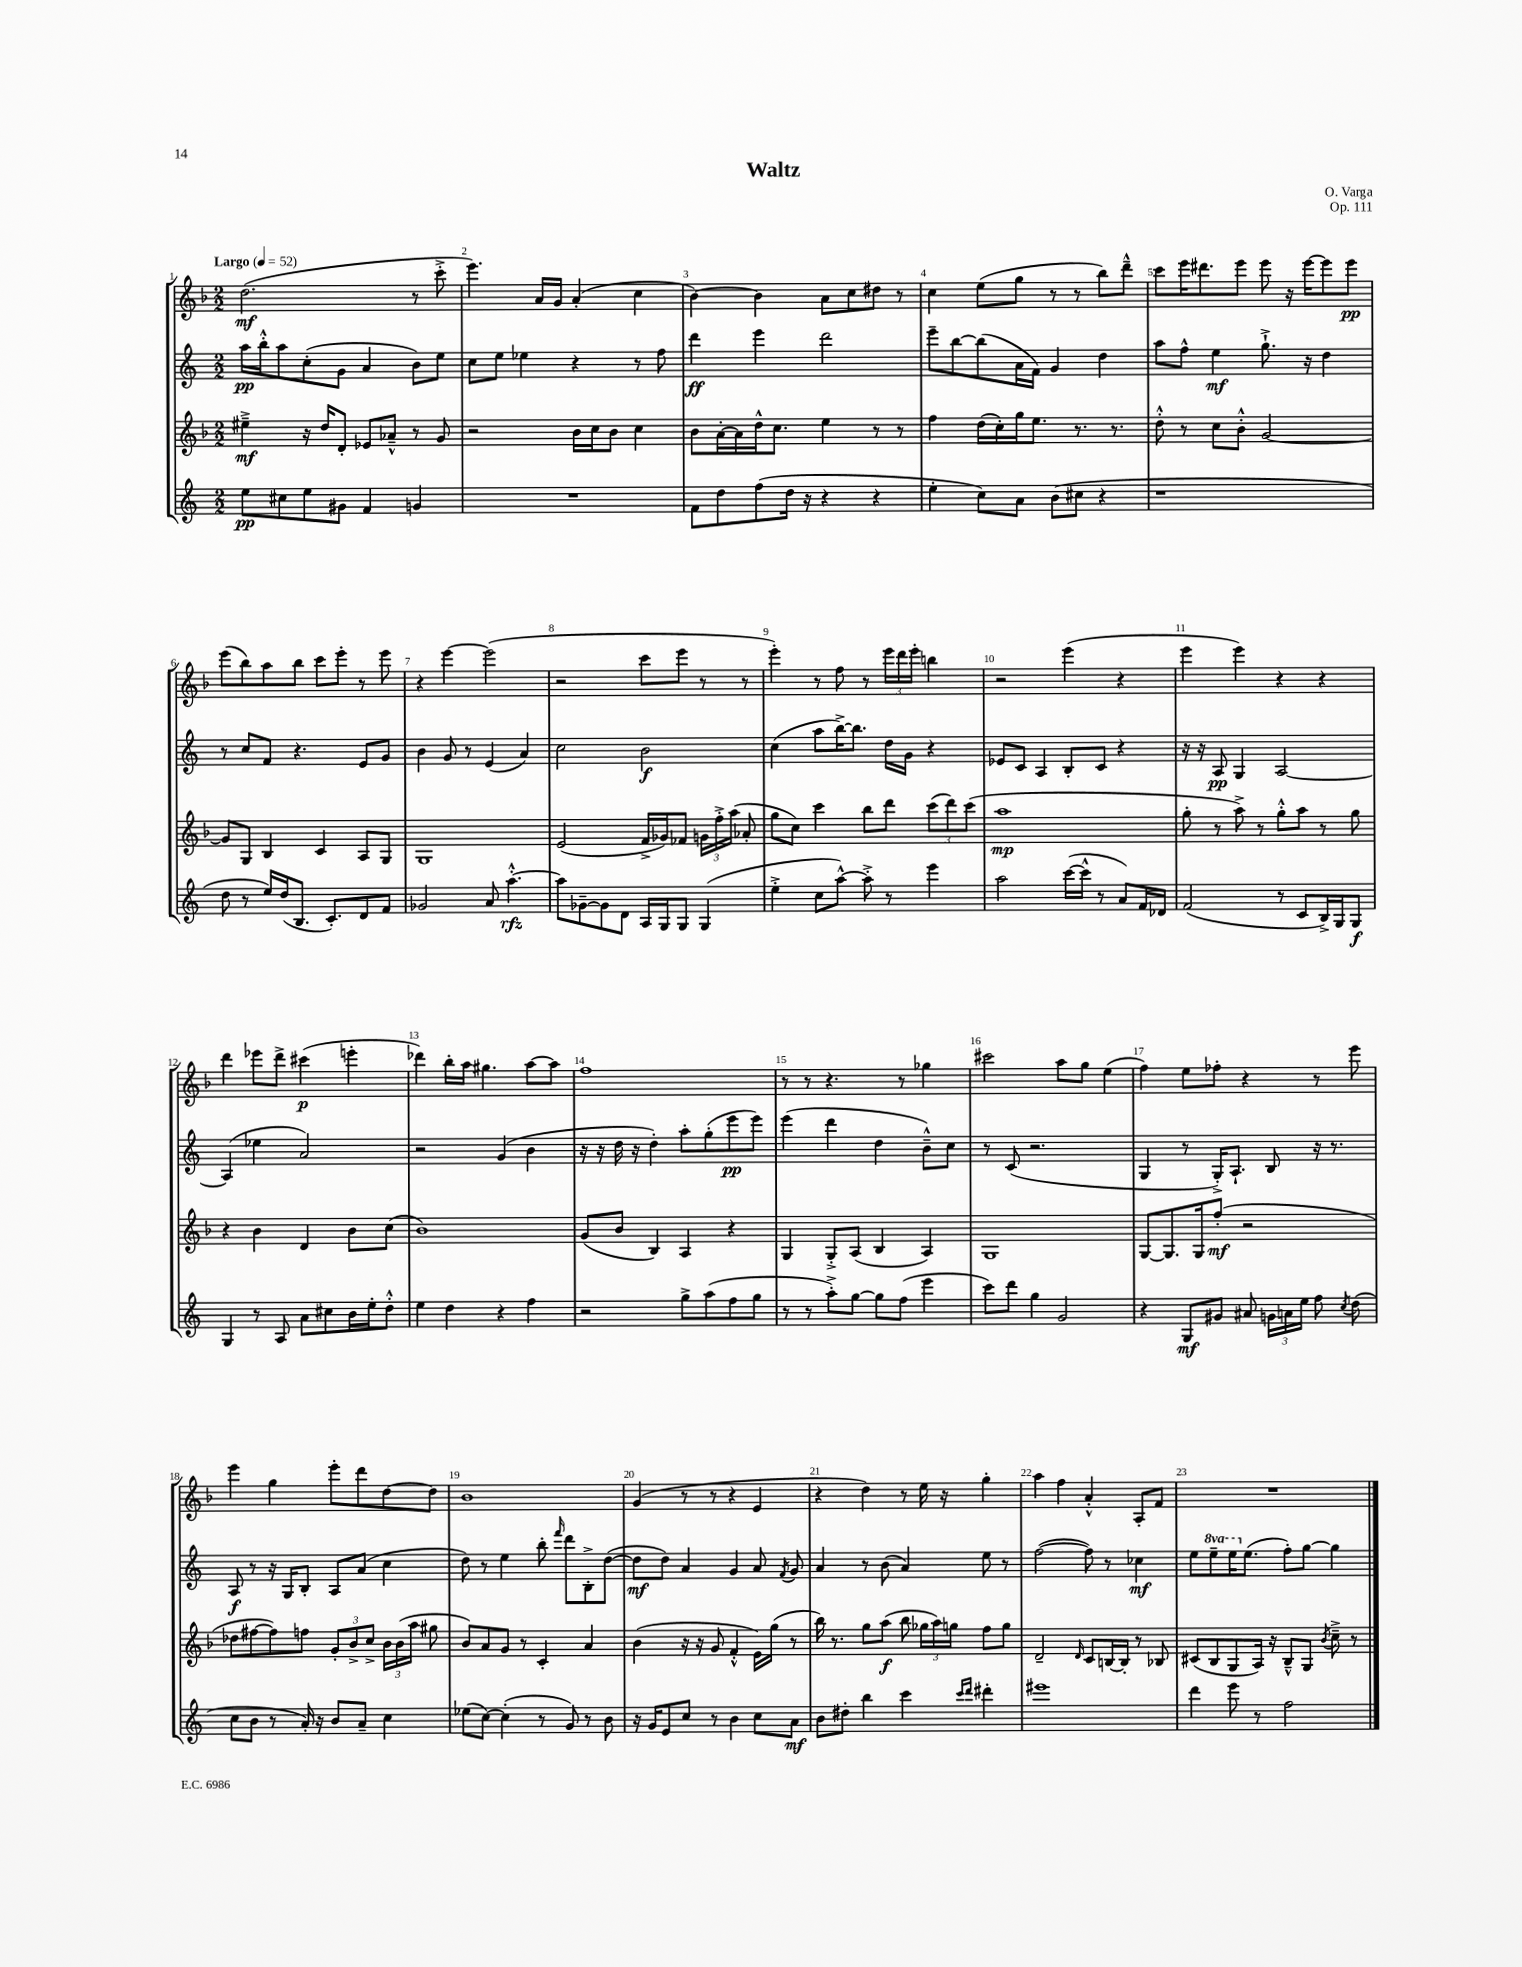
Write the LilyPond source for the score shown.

\header { title = "Waltz" composer = "O. Varga" opus = "Op. 111" }
<<
\new StaffGroup <<
\new Staff = "s0" {
    \clef treble \key f \major \numericTimeSignature \time 2/2 \tempo "Largo" 4 = 52
    \autoBeamOff d''2.\mf( r8 c'''8-.-> |
    e'''4.) a'16[ g'16] a'4-.( c''4 |
    bes'4~) bes'4 a'8[ c''8 dis''8] r8 |
    c''4 e''8[( g''8] r8 r8 bes''8[) d'''8]---^ |
    c'''8[ e'''16 dis'''8. e'''8] e'''8 r16 e'''16[~ e'''8 e'''8]\pp |
    e'''8[( bes''8) a''8 bes''8] c'''8[ e'''8]-. r8 e'''8 |
    r4 e'''4~ e'''2( |
    r2 c'''8[ e'''8] r8 r8 |
    e'''4-.) r8 f''8 r8 \tuplet 3/2 { e'''16[ d'''16 e'''16]-. } b''4 |
    r2 e'''4( r4 |
    e'''4 e'''4) r4 r4 |
    d'''4 ees'''8[ d'''8]-> cis'''4\p( e'''4-. |
    des'''4) bes''16[-. a''16] gis''4. a''8[~ a''8] |
    f''1 |
    r8 r8 r4. r8 ges''4 |
    cis'''2 a''8[ g''8] e''4( |
    f''4) e''8[ fes''8]-. r4 r8 e'''8 |
    e'''4 g''4 e'''8[-. d'''8 d''8~ d''8] |
    bes'1 |
    g'4( r8 r8 r4 e'4 |
    r4 d''4) r8 e''16 r16 g''4-. |
    a''4 f''4 a'4-.-^ a8[-. f'8] |
    R1 \bar "|." |
}
\new Staff = "s1" {
    \clef treble \key c \major \numericTimeSignature \time 2/2 \set Staff.ottavationMarkups = #ottavation-simple-ordinals
    \autoBeamOff a''16[\pp b''16-.-^ a''8 c''8-.( g'8] a'4 b'8[) e''8] |
    c''8[ e''8] ees''4 r4 r8 f''8 |
    d'''4\ff e'''4 d'''2 |
    e'''8[-- b''8~ b''8( a'16 f'16]) g'4 d''4 |
    a''8[ f''8]-^ e''4\mf g''8.-!-> r16 d''4 |
    r8 c''8[ f'8] r4. e'8[ g'8] |
    b'4 g'8 r8 e'4( a'4) |
    c''2 b'2\f |
    c''4( a''8[ b''16~->) b''8.] d''16[ g'16] r4 |
    ees'8[ c'8] a4 b8[-. c'8] r4 |
    r16 r16 a8\pp g4 a2~ |
    a4( ees''4 a'2) |
    r2 g'4( b'4 |
    r16 r16 d''16 r16 d''4-.) a''8[-. g''8-.( e'''8\pp e'''8]) |
    e'''4( d'''4 d''4 b'8[---^) c''8] |
    r8 c'8( r2. |
    g4 r8 g16[-.->) a8.]-! b8 r16 r8. |
    a8\f r8 r16 g16[ b8]-. a8[ a'8]( c''4 |
    d''8) r8 e''4 b''8-. \grace { f'''16 } d'''8[ b8-.-> d''8]~( |
    d''8[\mf d''8]) a'4 g'4 a'8 \acciaccatura { f'8 } g'8 |
    a'4 r8 b'8( a'4) e''8 r8 |
    f''2~( f''8) r8 ces''4\mf |
    e''8[ \ottava #1 e'''8-- e'''16 \ottava #0 e''8.]( f''8[-.) g''8]~ g''4 \bar "|." |
}
\new Staff = "s2" {
    \clef treble \key f \major \numericTimeSignature \time 2/2
    \autoBeamOff eis''4--->\mf r16 d''16[ d'8]-. ees'8[ aes'8]---^ r8 g'8 |
    r2 bes'16[ c''16 bes'8] c''4 |
    bes'8[ a'16~-. a'16 d''16-^ c''8.] e''4 r8 r8 |
    f''4 d''16[( c''16-.) g''16 e''8.] r8. r8. |
    d''8-.-^ r8 c''8[ bes'8]-.-^ g'2~ |
    g'8[ g8] bes4 c'4 a8[ g8] |
    g1 |
    e'2( f'16[-> ges'16) fes'8] \tuplet 3/2 { g'16[ f''16-.-> a''16]( } aes'8-. |
    g''8[ c''8]) c'''4 bes''8[ d'''8] \tuplet 3/2 { c'''8[( d'''8) c'''8]( } |
    a''1\mp |
    g''8-. r8 a''8->) r8 g''8[-.-^ a''8] r8 g''8 |
    r4 bes'4 d'4 bes'8[ c''8]( |
    bes'1) |
    g'8[( bes'8] bes4) a4 r4 |
    g4 g8[-.-> a8]( bes4 a4) |
    g1 |
    g8[~ g8. g16 f''8]-.\mf( r2 |
    des''8[ fis''8~ fis''8) f''8] \tuplet 3/2 { g'8[-. bes'8-> c''8]-> } \tuplet 3/2 { bes'16[ bes'16( a''16] } gis''8 |
    bes'8[) a'8 g'8] r8 c'4-. a'4 |
    bes'4( r16 r16 g'8 f'4-.-^ e'16[) g''16]( r8 |
    bes''16) r8. g''8[ a''8]\f( bes''8 \tuplet 3/2 { ges''16[ a''16) g''16] } f''8[ g''8] |
    d'2-- \grace { d'16 } c'8[ b16~ b16]-. r8 bes8 |
    cis'8[( bes8 g8 a16]) r16 bes8[---^ g8] \acciaccatura { bes'8 } c''8---> r8 \bar "|." |
}
\new Staff = "s3" {
    \clef treble \key c \major \numericTimeSignature \time 2/2
    \autoBeamOff e''8[\pp cis''8 e''8 gis'8] f'4 g'4 |
    R1 |
    f'8[ d''8 f''8( d''16] r16 r4 r4 |
    e''4-. c''8[) a'8] b'8[( cis''8] r4 |
    r1 |
    d''8 r8 e''16[) d''16( b8.] c'8.[-.) d'8 f'8] |
    ges'2 a'8 a''4.~-.-^\rfz |
    a''8[ ges'8~-- ges'8 d'8] a16[ g16 g8] g4( |
    e''4-.-> c''8[ a''8]~-^) a''8-.-> r8 e'''4 |
    a''2 c'''16[~( c'''16]-^ r8 a'8[) f'16 des'16] |
    f'2( r8 c'8[ b16->) g16 g8]\f |
    g4 r8 a8 a'8[ cis''8 b'16 e''16-. d''8]-.-^ |
    e''4 d''4 r4 f''4 |
    r2 g''8[-> a''8( f''8 g''8] |
    r8 r8 a''8[-.->) g''8]~ g''8[ f''8]( e'''4 |
    c'''8[) d'''8] g''4 g'2 |
    r4 g8[\mf gis'8] ais'8 \tuplet 3/2 { g'16[ a'16 e''16] } f''8 \acciaccatura { c''8 } d''8( |
    c''8[ b'8] r8 a'16-.) r16 b'8[ a'8]-- c''4 |
    ees''8[( c''8]~) c''4-.( r8 g'8) r8 b'8 |
    r16 g'16[ e'8 c''8] r8 b'4 c''8[ a'8]\mf |
    b'8[ dis''8]-. b''4 c'''4 \grace { c'''16[ d'''16] } dis'''4-. |
    eis'''1 |
    d'''4 e'''8 r8 f''2 \bar "|." |
}
>>
>>
\layout { \context { \Score \override BarNumber.break-visibility = ##(#f #t #t) barNumberVisibility = #all-bar-numbers-visible } }
